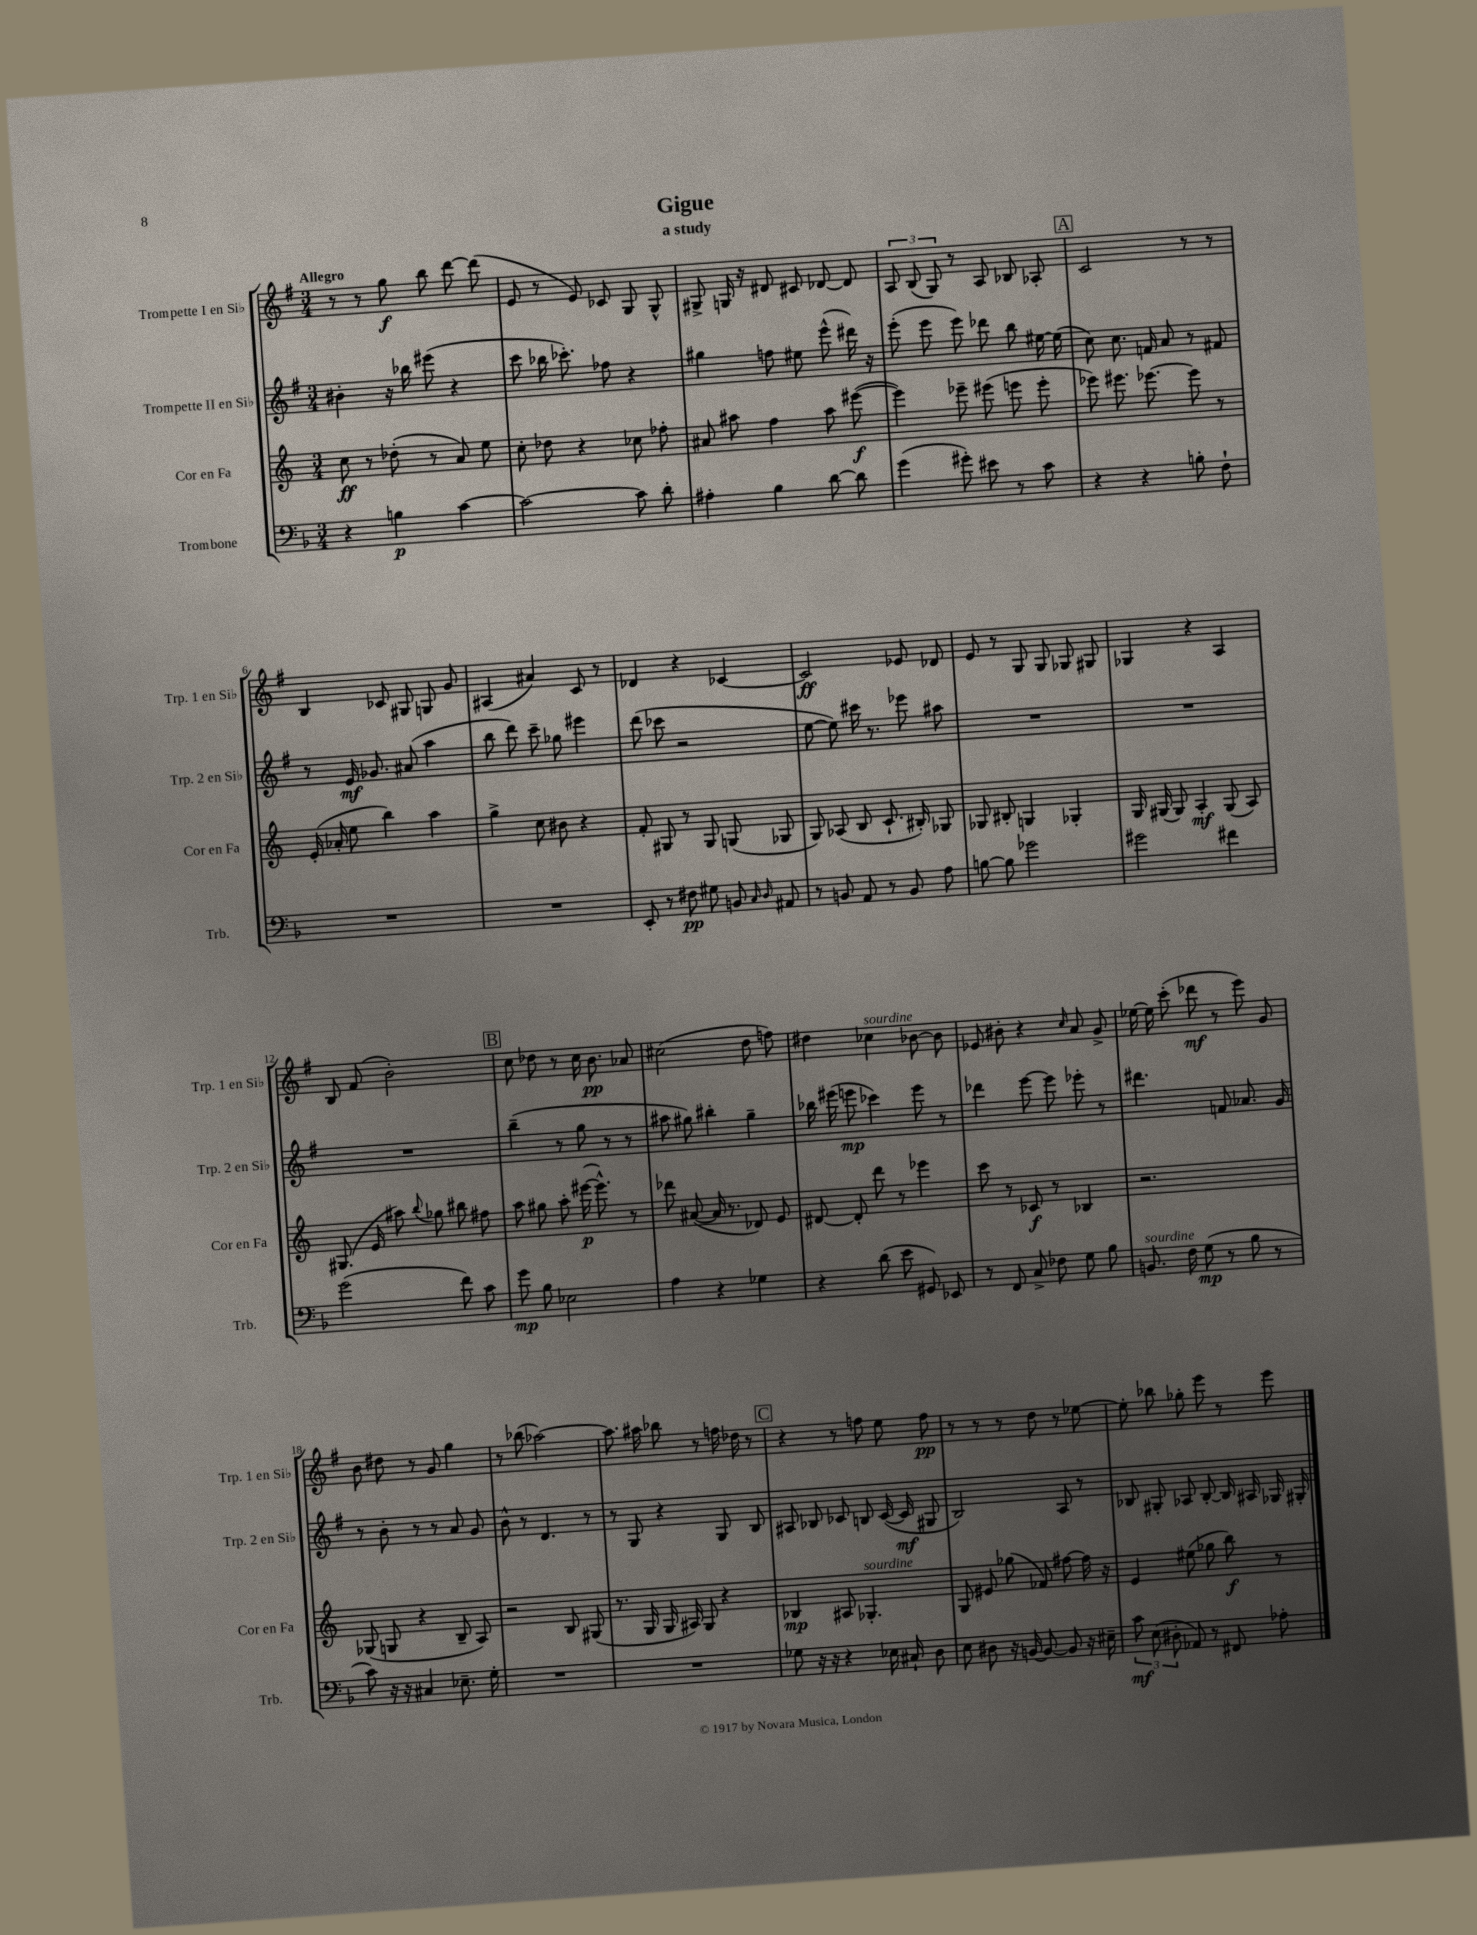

**kern	**kern	**kern	**kern
*staff4	*staff3	*staff2	*staff1
*clefF4	*clefG2	*clefG2	*clefG2
*k[b-]	*k[]	*k[f#]	*k[f#]
*M3/4	*M3/4	*M3/4	*M3/4
4r	8cc\	4b#'\	8r
.	8r	.	8r
4B\	(8dd-'\	16r	8gg\
.	.	16bb-\	.
.	8r	(8eee#\	8bb\
[4c\	8a/)	4r	[8ddd\
.	8ee\	.	(8ddd\]
=	=	=	=
2c\_	8cc'\	8ccc\	8e/
.	8dd-\	16bb-\	8r
.	.	8.ccc-'\)	.
.	4r	.	8e/)
.	.	8ff-\	8c-/
8c\]	8cc-\	4r	8G/
8d'\	8ff-'\	.	8G^^/
=	=	=	=
4A#'\	8a#/	4gg#\	8G#^/
.	8aa#\	.	16G/
.	.	.	16r
4B-\	4ff\	8ff\	8d#/
.	.	8ee#\	8c#/
[8d\	8aa#\	(8eee^^\	[8d-/
8d\]	([8eee#\	16ddd#\)	8d-/]
.	.	16r	.
=	=	=	=
(4g\	4eee#\])	(8eee'\	12A/
.	.	.	(12B/
.	.	8eee\	.
.	.	.	12G/)
8g#'\)	8eee-~\	8eee\)	8r
8e#\	(8eee#\	8ddd-\	8A/
8r	8eee\	8bb\	8B-/
8c\	8eee'\	[16ee#\	8A-'/
.	.	(16ee#\]	.
=	=	=	=
4r	8eee-\)	8cc\)	2c/
.	8.eee#\	8.cc\	.
4r	.	.	.
.	[8.eee-\	16f/	.
.	.	8a/	.
8B'\	8eee-\]	8r	8r
8F`\	8r	8f#/	8r
=	=	=	=
2.r	(16e'/	8r	4B/
.	16a-'/	.	.
.	8ee\	16e/	.
.	.	8.g-/	.
.	4bb\)	.	8c-/
.	.	(8a#/	8G#/
.	4aa\	4aa\	8G/
.	.	.	8g/
=	=	=	=
2.r	4gg^\	8bb\	(4A#/
.	.	8ddd\)	.
.	8cc\	8ccc~\	4a#/)
.	8b#\	8gg-\	.
.	4r	4eee#\	8c/
.	.	.	8r
=	=	=	=
8EE'/	8f'/	(8ddd\	4d-/
8r	8G#/	8ccc-\	.
8F#\	8r	2r	4r
8G#\	8G#/	.	.
8BB/	(8G/	.	[4c-/
16qqC/	.	.	.
16qqD/	.	.	.
8AA#/	8G-/	.	.
=	=	=	=
8r	8G/)	[8ee\	2c-/]
8BB/	(8A-/	8ee\])	.
8AA/	8B/	16ccc#\	.
.	.	8.r	.
8r	8.c`/	.	.
8BB/	.	8eee-\	8e-/
.	16B#'/)	.	.
8A\	8G-/	8aa#\	8d-/
=	=	=	=
[8B\	8G-/	2.r	8e/
8B\]	8B#'/	.	8r
2g-\	4G/	.	8G/
.	.	.	8G/
.	4G-'/	.	8G-/
.	.	.	8G#/
=	=	=	=
2g#\	16G/	2.r	4G-/
.	(16G#/	.	.
.	8G#/)	.	.
.	4A'/	.	4r
4f#\	(8G#/	.	4A/
.	8A/)	.	.
=	=	=	=
(2g\	(8.G#/	2.r	8B/
.	.	.	(8f#/
.	16e/	.	.
.	8aa#\)	.	2b'\)
.	8qqbb/	.	.
.	8gg-\	.	.
8f\)	8bb#\	.	.
8c\	8ff#\	.	.
=	=	=	=
8g\	8aa\	(4bb~\	8cc\
8B-\	8gg#\	.	8dd-\
2E-\	8aa'\	8r	8r
.	([16eee#\	8gg\	16cc\
.	8.eee#^^\])	.	8.b\
.	.	8r	.
.	8r	8r	8a-/
=	=	=	=
4A\	8ddd-\	8aa#\	(2cc#\
.	([8a#/	8gg#\)	.
4r	16a#/]	4bb#'\	.
.	8.r	.	.
4G-\	8d-/)	4gg#~\	8dd\
.	8e/	.	8ff\)
=	=	=	=
4r	[8d#/	16bb-\	4dd#\
.	.	(16eee#\	.
.	8d#'/]	8eee\	.
(8d\	8ddd\	4ccc-\)	4cc-\
8e\	8r	.	.
8GG#/)	4eee-\	8eee\	[8b-\
8EE-/	.	8r	8b-\]
=	=	=	=
8r	8ccc\	4ddd-\	8e-/
8FF/	8r	.	8b#'\
8C^/	8c-/	[8eee\	4r
8F-\	8r	8eee\]	.
.	.	.	16qqcc/
8G\	4B-/	8eee-'\	8a/
8B-\	.	8r	8g^/
=	=	=	=
8.BB/	2.r	4.ddd#\	[16ee-\
.	.	.	16ee-\]
.	.	.	(8ccc'\
16F\	.	.	.
(8G\	.	.	8ddd-\
8r	.	8f/	8r
8B-\	.	8.a-/	8eee\)
8r	.	.	8g/
.	.	16g/	.
=	=	=	=
8c\)	(8G-/	8r	8b\
16r	8G/	8b'\	8dd#\
16r	.	.	.
4C#/	4r	8r	8r
.	.	8r	8g/
8.E-~\	8B~/	8a/	4gg\
.	8A/)	8g/	.
16G'\	.	.	.
=	=	=	=
2.r	2r	8b^^\	8r
.	.	8r	(8bb-\
.	.	4.d/	[2aa-\)
.	8B/	.	.
.	(8G#/	8r	.
=	=	=	=
2.r	8.r	8r	8.aa-\]
.	.	8G/	.
.	16G/	.	16aa#\
.	16G/	4r	8bb-\
.	16A#/)	.	.
.	8G/	.	8r
.	4r	8G/	16ff\
.	.	.	16dd-\
.	.	8B/	8r
=	=	=	=
8G-\	4B-/	8A#/	4r
16r	.	8B-/	.
16r	.	.	.
4r	8A#/	8c-/	8r
.	4.G-'/	8B/	8ff\
16E-\	.	([16c-/	8ee\
16C#`/	.	16c-/]	.
8D\	.	8G#/	8ff\
=	=	=	=
8E\	8G/	2B/)	8r
8D#\	8e#/	.	8r
16r	(8gg-\	.	8r
[16BB/	.	.	.
8BB/_	8f-/)	.	8dd\
8BB/]	[8ff#\	8A/	8r
16r	16ff#\]	8r	[8ee-\
16E#~\	16r	.	.
=	=	=	=
12c\	4e/	8B-/	8ee-'\]
(12E\	.	.	.
.	.	8G#'/	8bb-\
12D#'\	.	.	.
8AA-/)	(8ee#\	8A-/	8gg-'\
8r	8gg-\	[8B-'/	8eee\
8FF#/	8bb\)	16B-/]	8r
.	.	16A#/	.
8A-'\	8r	16G-/	8eee\
.	.	16G#'/	.
==	==	==	==
*-	*-	*-	*-
